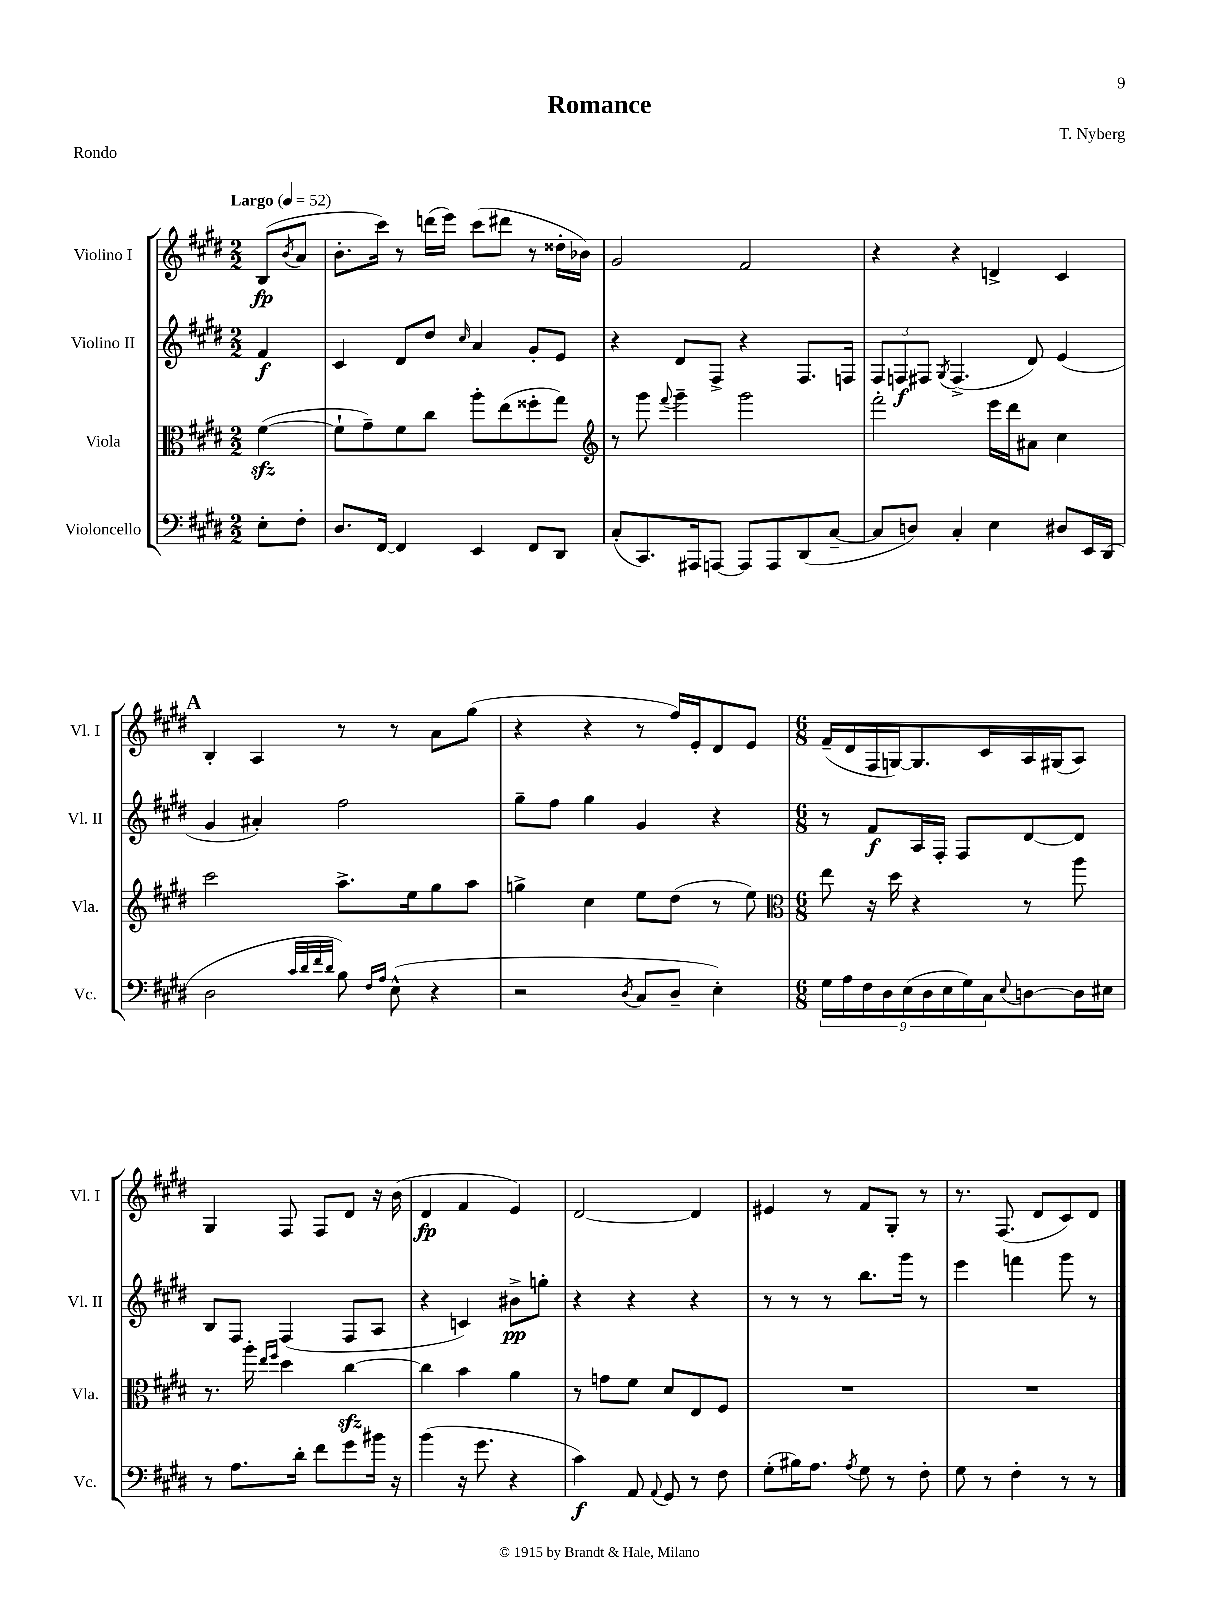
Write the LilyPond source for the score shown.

\header { title = "Romance" composer = "T. Nyberg" piece = "Rondo" }
<<
\new StaffGroup <<
\new Staff = "s0" \with { instrumentName = "Violino I" shortInstrumentName = "Vl. I" } {
    \clef treble \key e \major \numericTimeSignature \time 2/2 \partial 4 \tempo "Largo" 4 = 52
    b8\fp( \acciaccatura { b'8 } a'8 |
    b'8.-. cis'''16) r8 d'''16( e'''16) cis'''8( dis'''8 r8 disis''16-. bes'16) |
    gis'2 fis'2 |
    r4 r4 d'4-> cis'4 |
    \mark \markup { \bold "A" } b4-. a4 r8 r8 a'8 gis''8( |
    r4 r4 r8 fis''16) e'16-. dis'8 e'8 |
    \numericTimeSignature \time 6/8 fis'16--( dis'16 fis16 g16~) g8. cis'16 a16 gis16( a8) |
    gis4 fis8 fis8 dis'8 r16 b'16( |
    dis'4\fp fis'4 e'4) |
    dis'2~ dis'4 |
    eis'4 r8 fis'8 gis8-. r8 |
    r8. fis8.( dis'8 cis'8) dis'8 \bar "|." |
}
\new Staff = "s1" \with { instrumentName = "Violino II" shortInstrumentName = "Vl. II" } {
    \clef treble \key e \major \numericTimeSignature \time 2/2 \partial 4
    fis'4\f |
    cis'4 dis'8 dis''8 \grace { cis''16 } a'4 gis'8-. e'8 |
    r4 dis'8 fis8-> r4 fis8. f16 |
    \tuplet 3/2 { fis8 f8\f fis8 } \acciaccatura { gis8 } fis4.->( dis'8) e'4( |
    \mark \markup { \bold "A" } gis'4 ais'4-.) fis''2 |
    gis''8-- fis''8 gis''4 gis'4 r4 |
    \numericTimeSignature \time 6/8 r8 fis'8\f a16 fis16-. fis8 dis'8~ dis'8 |
    b8 fis8 fis4( fis8 a8 |
    r4 c'4) bis'8->\pp g''8-. |
    r4 r4 r4 |
    r8 r8 r8 b''8. gis'''16 r8 |
    e'''4 f'''4 gis'''8 r8 \bar "|." |
}
\new Staff = "s2" \with { instrumentName = "Viola" shortInstrumentName = "Vla." } {
    \clef alto \key e \major \numericTimeSignature \time 2/2 \partial 4
    fis'4~\sfz( |
    fis'8-! gis'8--) fis'8 cis''8 a''8-. e''8( fisis''8-. gis''8) |
    \clef treble r8 gis'''8 \appoggiatura { fis'''8 } gis'''4-- gis'''2 |
    fis'''2-. e'''16 dis'''16 ais'8 cis''4 |
    \mark \markup { \bold "A" } cis'''2 a''8.-> e''16 gis''8 a''8 |
    g''4-> cis''4 e''8 dis''8( r8 e''8) |
    \numericTimeSignature \time 6/8 \clef alto e''8 r16 dis''16 r4 r8 a''8 |
    r8. a''16-. \grace { e''16 fis''16 } dis''4 cis''4~\sfz |
    cis''4 b'4 a'4 |
    r8 g'8 fis'8 dis'8 e8 fis8 |
    R2. |
    R2. \bar "|." |
}
\new Staff = "s3" \with { instrumentName = "Violoncello" shortInstrumentName = "Vc." } {
    \clef bass \key e \major \numericTimeSignature \time 2/2 \partial 4
    e8-. fis8-. |
    dis8. fis,16~ fis,4 e,4 fis,8 dis,8 |
    cis8-.( cis,8.) ais,,16 a,,8~ a,,8 a,,8 dis,8( cis8~-- |
    cis8 d8) cis4-. e4 dis8 e,16 dis,16( |
    \mark \markup { \bold "A" } dis2 \grace { cis'32 dis'32 fis'32 dis'32 } b8) \grace { fis16 a16 } e8-^( r4 |
    r2 \acciaccatura { dis8 } cis8 dis8-- e4-.) |
    \numericTimeSignature \time 6/8 \tuplet 9/8 { gis16 a16 fis16 dis16 e16( dis16 e16 gis16) cis16 } \appoggiatura { e8 } d8~ d16 eis16 |
    r8 a8. dis'16-. fis'8 gis'8 bis'16 r16 |
    b'4( r16 gis'8. r4 |
    cis'4\f) a,8 \appoggiatura { a,8 } gis,8 r8 fis8 |
    gis8-.( bis16) a8. \acciaccatura { a8 } gis8 r8 fis8-. |
    gis8 r8 fis4-. r8 r8 \bar "|." |
}
>>
>>
\layout { \context { \Score \remove "Bar_number_engraver" } }
